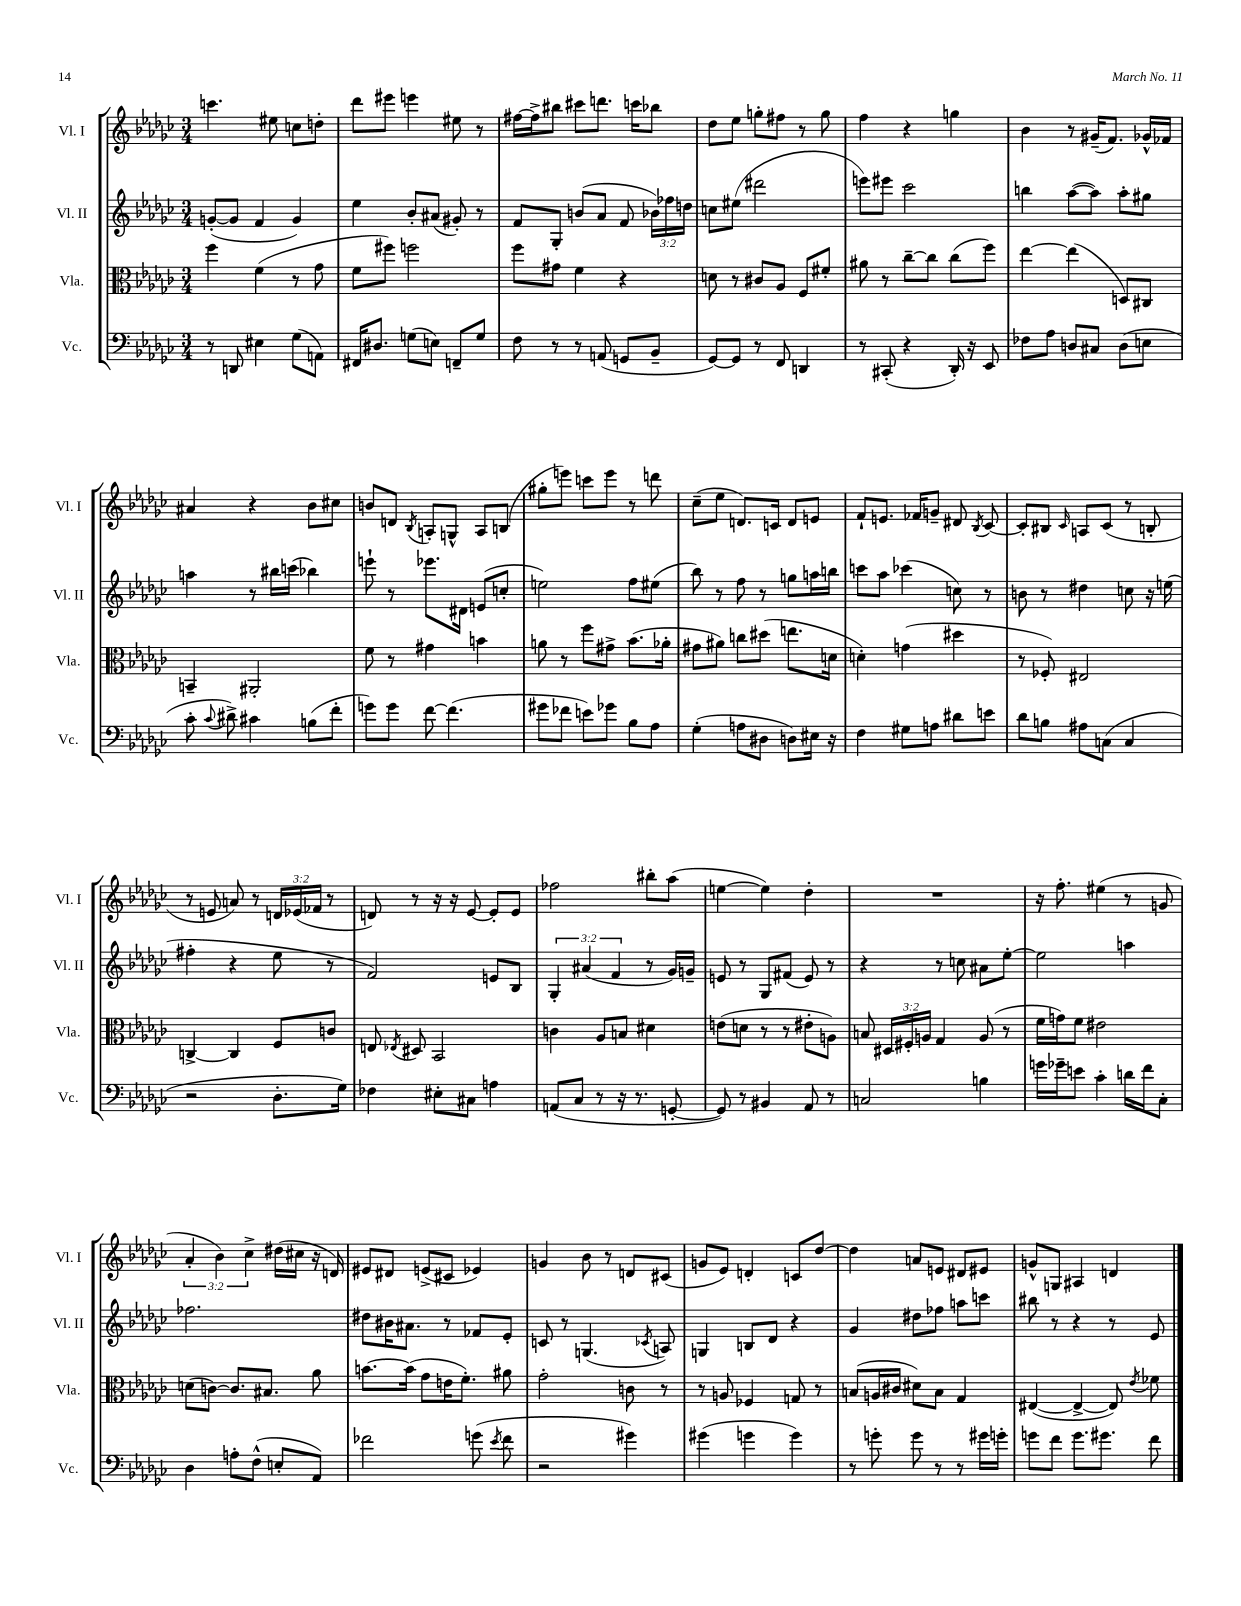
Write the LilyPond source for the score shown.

<<
\new StaffGroup <<
\new Staff = "s0" \with { instrumentName = "Vl. I" shortInstrumentName = "Vl. I" } {
    \clef treble \key ges \major \numericTimeSignature \time 3/4 \override Staff.TupletNumber.text = #tuplet-number::calc-fraction-text
    \autoBeamOff c'''4. eis''8 c''8[ d''8]-. |
    des'''8[ eis'''8] e'''4 eis''8 r8 |
    fis''16[~ fis''16-> bis''8] cis'''8[ d'''8.] c'''16[ bes''8] |
    des''8[ ees''8] g''8[-. fis''8] r8 g''8 |
    f''4 r4 g''4 |
    bes'4 r8 gis'16[--( f'8.]) ges'16[-^ fes'16] |
    ais'4 r4 bes'8[ cis''8] |
    b'8[ d'8] \acciaccatura { bes8 } a8[-. g8]-^ a8[ b8]( |
    gis''8[-. e'''8]) c'''8[ e'''8] r8 d'''8 |
    ces''8[--( ees''8] d'8.[) c'16] d'8[ e'8] |
    f'8[-! e'8.] fes'16[ g'8]-- dis'8 \acciaccatura { bes8 } ces'8~ |
    ces'8[-. bis8] \grace { ces'16 } a8[ ces'8]( r8 b8-. |
    r8 e'8 a'8) r8 \tuplet 3/2 { d'16[ ees'16( fes'16] } r8 |
    d'8) r8 r16 r16 ees'8~ ees'8[-. ees'8] |
    fes''2 bis''8[-. aes''8]( |
    e''4~ e''4) des''4-. |
    R2. |
    r16 f''8.-. eis''4( r8 g'8 |
    \tuplet 3/2 { aes'4-. bes'4) ces''4-> } dis''16[( cis''16] r16 d'16) |
    eis'8[ dis'8] e'8[->( cis'8] ees'4) |
    g'4 bes'8 r8 d'8[ cis'8]( |
    g'8[ ees'8]) d'4-. c'8[ des''8]~ |
    des''4 a'8[ e'8] dis'8[ eis'8] |
    g'8[-^ g8] ais4 d'4 \bar "|." |
}
\new Staff = "s1" \with { instrumentName = "Vl. II" shortInstrumentName = "Vl. II" } {
    \clef treble \key ges \major \numericTimeSignature \time 3/4 \override Staff.TupletNumber.text = #tuplet-number::calc-fraction-text
    \autoBeamOff g'8[~-.( g'8] f'4 g'4) |
    ees''4 bes'8[-. ais'8]( gis'8-.) r8 |
    f'8[ ges8]-. b'8[( aes'8] f'8 \tuplet 3/2 { bes'16[) fes''16 d''16] } |
    c''8[ eis''8]( dis'''2 |
    e'''8[) eis'''8] ces'''2 |
    b''4 aes''8[~( aes''8]) aes''8[-. gis''8] |
    a''4 r8 bis''16[ c'''16]( bes''4) |
    e'''8-! r8 ees'''8.[ dis'16] e'8[( c''8]-. |
    e''2) f''8[ eis''8]( |
    bes''8) r8 f''8 r8 g''8[ a''16 b''16] |
    c'''8[ aes''8] ces'''4( c''8) r8 |
    b'8 r8 dis''4 c''8 r16 e''16( |
    fis''4-. r4 ees''8 r8 |
    f'2) e'8[ bes8] |
    \tuplet 3/2 { ges4-. ais'4( f'4 } r8 ges'16[) g'16]-- |
    e'8 r8 ges8[ fis'8]( e'8) r8 |
    r4 r8 c''8 ais'8[ ees''8]~-. |
    ees''2 a''4 |
    fes''2. |
    dis''8[ bis'16 ais'8.] r8 fes'8[ ees'8]-. |
    c'8 r8 g4.( \acciaccatura { ces'8 } a8) |
    g4 b8[ des'8] r4 |
    ges'4 dis''8[ fes''8] a''8[ c'''8] |
    bis''8 r8 r4 r8 ees'8 \bar "|." |
}
\new Staff = "s2" \with { instrumentName = "Vla." shortInstrumentName = "Vla." } {
    \clef alto \key ges \major \numericTimeSignature \time 3/4 \override Staff.TupletNumber.text = #tuplet-number::calc-fraction-text
    \autoBeamOff f''4 f'4( r8 ges'8 |
    f'8[ fis''8]) f''2 |
    f''8[ gis'8] f'4 r4 |
    d'8 r8 cis'8[ aes8] f8[ fis'8]-. |
    ais'8 r8 ces''8[~-- ces''8] ces''8[( f''8]) |
    ees''4~ ees''4( d8[) cis8] |
    b,4-- ais,2-. |
    f'8 r8 gis'4 b'4 |
    a'8 r8 f''8[ gis'8]-> bes'8.[( aes'16]-. |
    gis'8[ ais'8]) c''8[ dis''8]( e''8.[ d'16] |
    d'4-.) g'4( dis''4 |
    r8 fes8-.) eis2 |
    c4~-> c4 f8[ c'8] |
    e8 \acciaccatura { ees8 } dis8 bes,2 |
    c'4 aes8[ b8] dis'4 |
    e'8[( d'8] r8 r8 eis'8[-. a8]) |
    b8 \tuplet 3/2 { dis16[ fis16-. a16] } ges4 a8( r8 |
    f'16[ g'16) f'8] eis'2 |
    d'8[( c'8]~) c'8.[ bis8.] aes'8 |
    b'8.[~ b'16]( ges'8[ e'16 f'8.]-.) ais'8 |
    ges'2-. c'8 r8 |
    r8 a8 fes4 g8 r8 |
    b8[( a16 cis'16] dis'8[) b8] ges4 |
    eis4~( eis4~-> eis8) \acciaccatura { ees'8 } fes'8 \bar "|." |
}
\new Staff = "s3" \with { instrumentName = "Vc." shortInstrumentName = "Vc." } {
    \clef bass \key ges \major \numericTimeSignature \time 3/4
    \autoBeamOff r8 d,8 eis4 ges8[( a,8]) |
    fis,16[ dis8.] g8[( e8]) f,8[-- g8] |
    f8 r8 r8 a,8( g,8[ bes,8]-- |
    ges,8[~) ges,8] r8 f,8 d,4 |
    r8 cis,8-.( r4 des,16-.) r16 ees,8 |
    fes8[ aes8] d8[ cis8] d8[( e8] |
    ces'8-. \appoggiatura { ces'8 } dis'8->) cis'4 b8[( f'8]-. |
    g'8[) g'8] f'8~ f'4.( |
    gis'8[ fes'8] e'8[) ges'8] bes8[ aes8] |
    ges4-.( a8[ dis8] d8[) eis16] r16 |
    f4 gis8[ a8] dis'8[ e'8] |
    des'8[ b8] ais8[ c8]( c4 |
    r2 des8.[-. ges16]) |
    fes4 eis8[-. cis8] a4 |
    a,8[( ces8] r8 r16 r8. g,8~-. |
    g,8) r8 bis,4 aes,8 r8 |
    c2 b4 |
    g'16[ ges'16-- e'8] ces'4-. d'16[ f'16 ces8]-. |
    des4 a8[-. f8]-^( e8[-. aes,8]) |
    fes'2 g'8( \acciaccatura { ees'8 } fes'8 |
    r2 gis'4) |
    gis'4( g'4 g'4) |
    r8 g'8-. g'8 r8 r8 gis'16[ g'16]-. |
    g'8[ f'8] g'8.[ gis'8.] f'8 \bar "|." |
}
>>
>>
\layout { \context { \Score \remove "Bar_number_engraver" } }
